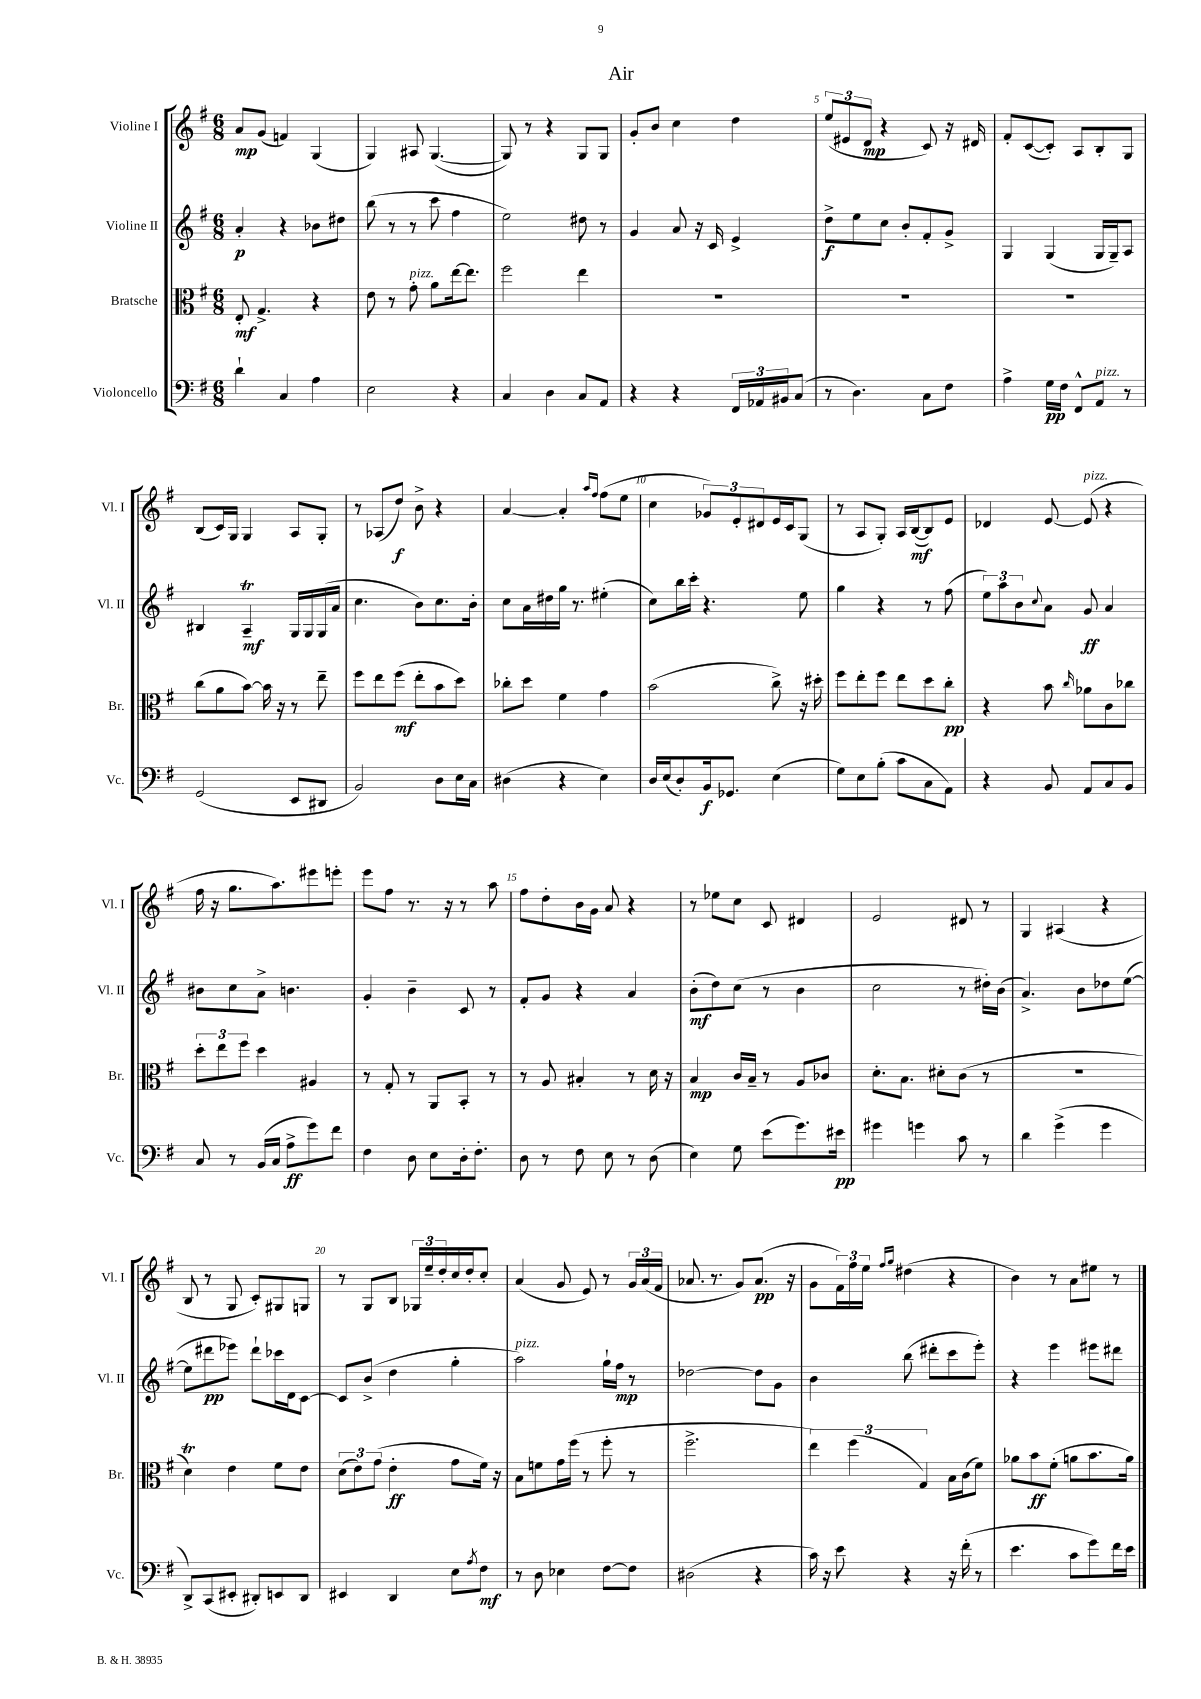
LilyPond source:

\header { title = "Air" }
<<
\new StaffGroup <<
\new Staff = "s0" \with { instrumentName = "Violine I" shortInstrumentName = "Vl. I" } {
    \clef treble \key g \major \numericTimeSignature \time 6/8
    a'8\mp g'8( f'4) g4( |
    g4) ais8 g4.~( |
    g8) r8 r4 g8 g8 |
    g'8-. b'8 c''4 d''4 |
    \tuplet 3/2 { e''8( eis'8 d'8\mp } r4 c'8) r16 dis'16 |
    fis'8-. c'8~( c'8-.) a8 b8-. g8 |
    b8( c'16) g16 g4 a8 g8-. |
    r8 aes8( d''8\f) b'8-> r4 |
    a'4~ a'4-. \grace { a''16 fis''16 } fis''8( e''8 |
    c''4 \tuplet 3/2 { ges'8) e'8-. dis'8 } e'16 c'16 g8( |
    r8 a8 g8-.) a16 b16~\mf( b8) e'8 |
    des'4 e'8~ e'8^\markup { \italic "pizz." }( r4 |
    fis''16 r16 g''8. a''8.) eis'''8 e'''8-. |
    e'''8 fis''8 r8. r16 r8 a''8 |
    fis''8 d''8-. b'16 g'16 a'8 r4 |
    r8 ees''8 c''8 c'8 dis'4 |
    e'2 dis'8 r8 |
    g4 ais4( r4 |
    b8 r8 g8 c'8-.) gis8 g8 |
    r8 g8 b8 \tuplet 3/2 { ges16 e''16-- d''16-. } c''16 d''16-. c''8-. |
    a'4( g'8 e'8) r8 \tuplet 3/2 { g'16 a'16( fis'16 } |
    aes'8. r8. g'8) aes'8.\pp( r16 |
    g'8 \tuplet 3/2 { fis'16) fis''16 e''16 } \grace { fis''16 g''16 } dis''4( r4 |
    b'4) r8 a'8 eis''8 r8 \bar "|." |
}
\new Staff = "s1" \with { instrumentName = "Violine II" shortInstrumentName = "Vl. II" } {
    \clef treble \key g \major \numericTimeSignature \time 6/8
    a'4-.\p r4 bes'8 dis''8 |
    b''8( r8 r8 c'''8 fis''4 |
    e''2) dis''8 r8 |
    g'4 a'8 r16 c'16 e'4-> |
    d''8->\f e''8 c''8 b'8-. fis'8-. g'8-> |
    g4 g4( g16 g16--) a8 |
    bis4 a4--\trill\mf g16 g16 g16( a'16 |
    c''4. b'8) c''8. b'16-. |
    c''8 a'16 dis''16 g''16 r8. eis''4-.( |
    c''8) b''16 c'''16-. r4. e''8 |
    g''4 r4 r8 fis''8( |
    \tuplet 3/2 { e''8) a''8 b'8 } \appoggiatura { c''8 } a'8 g'8\ff a'4 |
    bis'8 c''8 a'8-> b'4. |
    g'4-. b'4-- c'8 r8 |
    fis'8-. g'8 r4 a'4 |
    b'8-.\mf( d''8) c''8( r8 b'4 |
    c''2 r8 dis''16-.) b'16( |
    a'4.->) b'8 des''8 e''8~( |
    e''8 dis'''8\pp ees'''8) dis'''8-! ces'''16 d'16 c'8~ |
    c'8 b'8->( d''4 g''4-. |
    a''2^\markup { \italic "pizz." }) g''16-! fis''16\mp r8 |
    des''2~ des''8 g'8 |
    b'4 b''8( dis'''8-. c'''8 e'''8-.) |
    r4 e'''4 eis'''8 dis'''8 \bar "|." |
}
\new Staff = "s2" \with { instrumentName = "Bratsche" shortInstrumentName = "Br." } {
    \clef alto \key g \major \numericTimeSignature \time 6/8
    e8-.\mf g4.-> r4 |
    e'8 r8 g'8-.^\markup { \italic "pizz." } a'8 e''16~ e''8. |
    fis''2 e''4 |
    R2. |
    R2. |
    R2. |
    c''8( a'8 b'8~) b'16 r16 r8 e''8-- |
    fis''8 e''8 fis''8\mf( e''8-. b'8 d''8) |
    ces''8-. d''8 fis'4 g'4 |
    b'2( c''8->) r16 dis''16-. |
    fis''8 e''8-. fis''8 e''8 d''8 c''8-.\pp |
    r4 b'8 \grace { c''16 } aes'8 c'8 ces''8 |
    \tuplet 3/2 { d''8-. e''8 fis''8 } d''4 ais4 |
    r8 g8-. r8 a,8 b,8-. r8 |
    r8 a8 bis4-. r8 d'16 r16 |
    b4\mp c'16 b16-- r8 a8 ces'8 |
    d'8.-. b8. dis'8-. c'8( r8 |
    R2. |
    d'4\trill) e'4 fis'8 e'8 |
    \tuplet 3/2 { d'8( e'8) g'8( } e'4-.\ff g'8 fis'16) r16 |
    b8 f'8 g'16 fis''16( r8 fis''8-. r8 |
    fis''2.-> |
    \tuplet 3/2 { e''4) fis''4( g4) } b16 c'16( fis'8) |
    aes'8 b'8\ff fis'8-.( a'8 b'8. a'16) \bar "|." |
}
\new Staff = "s3" \with { instrumentName = "Violoncello" shortInstrumentName = "Vc." } {
    \clef bass \key g \major \numericTimeSignature \time 6/8
    d'4-! c4 a4 |
    e2 r4 |
    c4 d4 c8 a,8 |
    r4 r4 \tuplet 3/2 { fis,16 aes,16 bis,16 } c8( |
    r8 d4.) c8 fis8 |
    a4-> g16\pp fis16 fis,8-^ a,8^\markup { \italic "pizz." } r8 |
    g,2( e,8 dis,8 |
    b,2) d8 e16 c16 |
    dis4( r4 e4) |
    d16 e16( d8-.) b,16\f ges,8. e4( |
    g8) e8 b8-.( c'8 c8 a,8) |
    r4 b,8 a,8 c8 b,8 |
    c8 r8 b,16( c16 a8->\ff g'8) fis'8 |
    fis4 d8 e8 d16-. fis8.-. |
    d8 r8 fis8 e8 r8 d8( |
    e4) g8 e'8( g'8.) eis'16\pp |
    gis'4 g'4 c'8 r8 |
    d'4 g'4->( g'4 |
    d,8->) c,8( eis,8-. dis,8-.) e,8 dis,8 |
    eis,4 d,4 e8 \acciaccatura { a8 } fis8\mf |
    r8 d8 ees4 fis8~ fis8 |
    dis2( r4 |
    c'16) r16 e'8 r4 r16 fis'16-.( r8 |
    e'4. c'8 g'8) fis'16 e'16 \bar "|." |
}
>>
>>
\layout { \context { \Score \override BarNumber.break-visibility = ##(#f #t #t) barNumberVisibility = #(every-nth-bar-number-visible 5) } }
